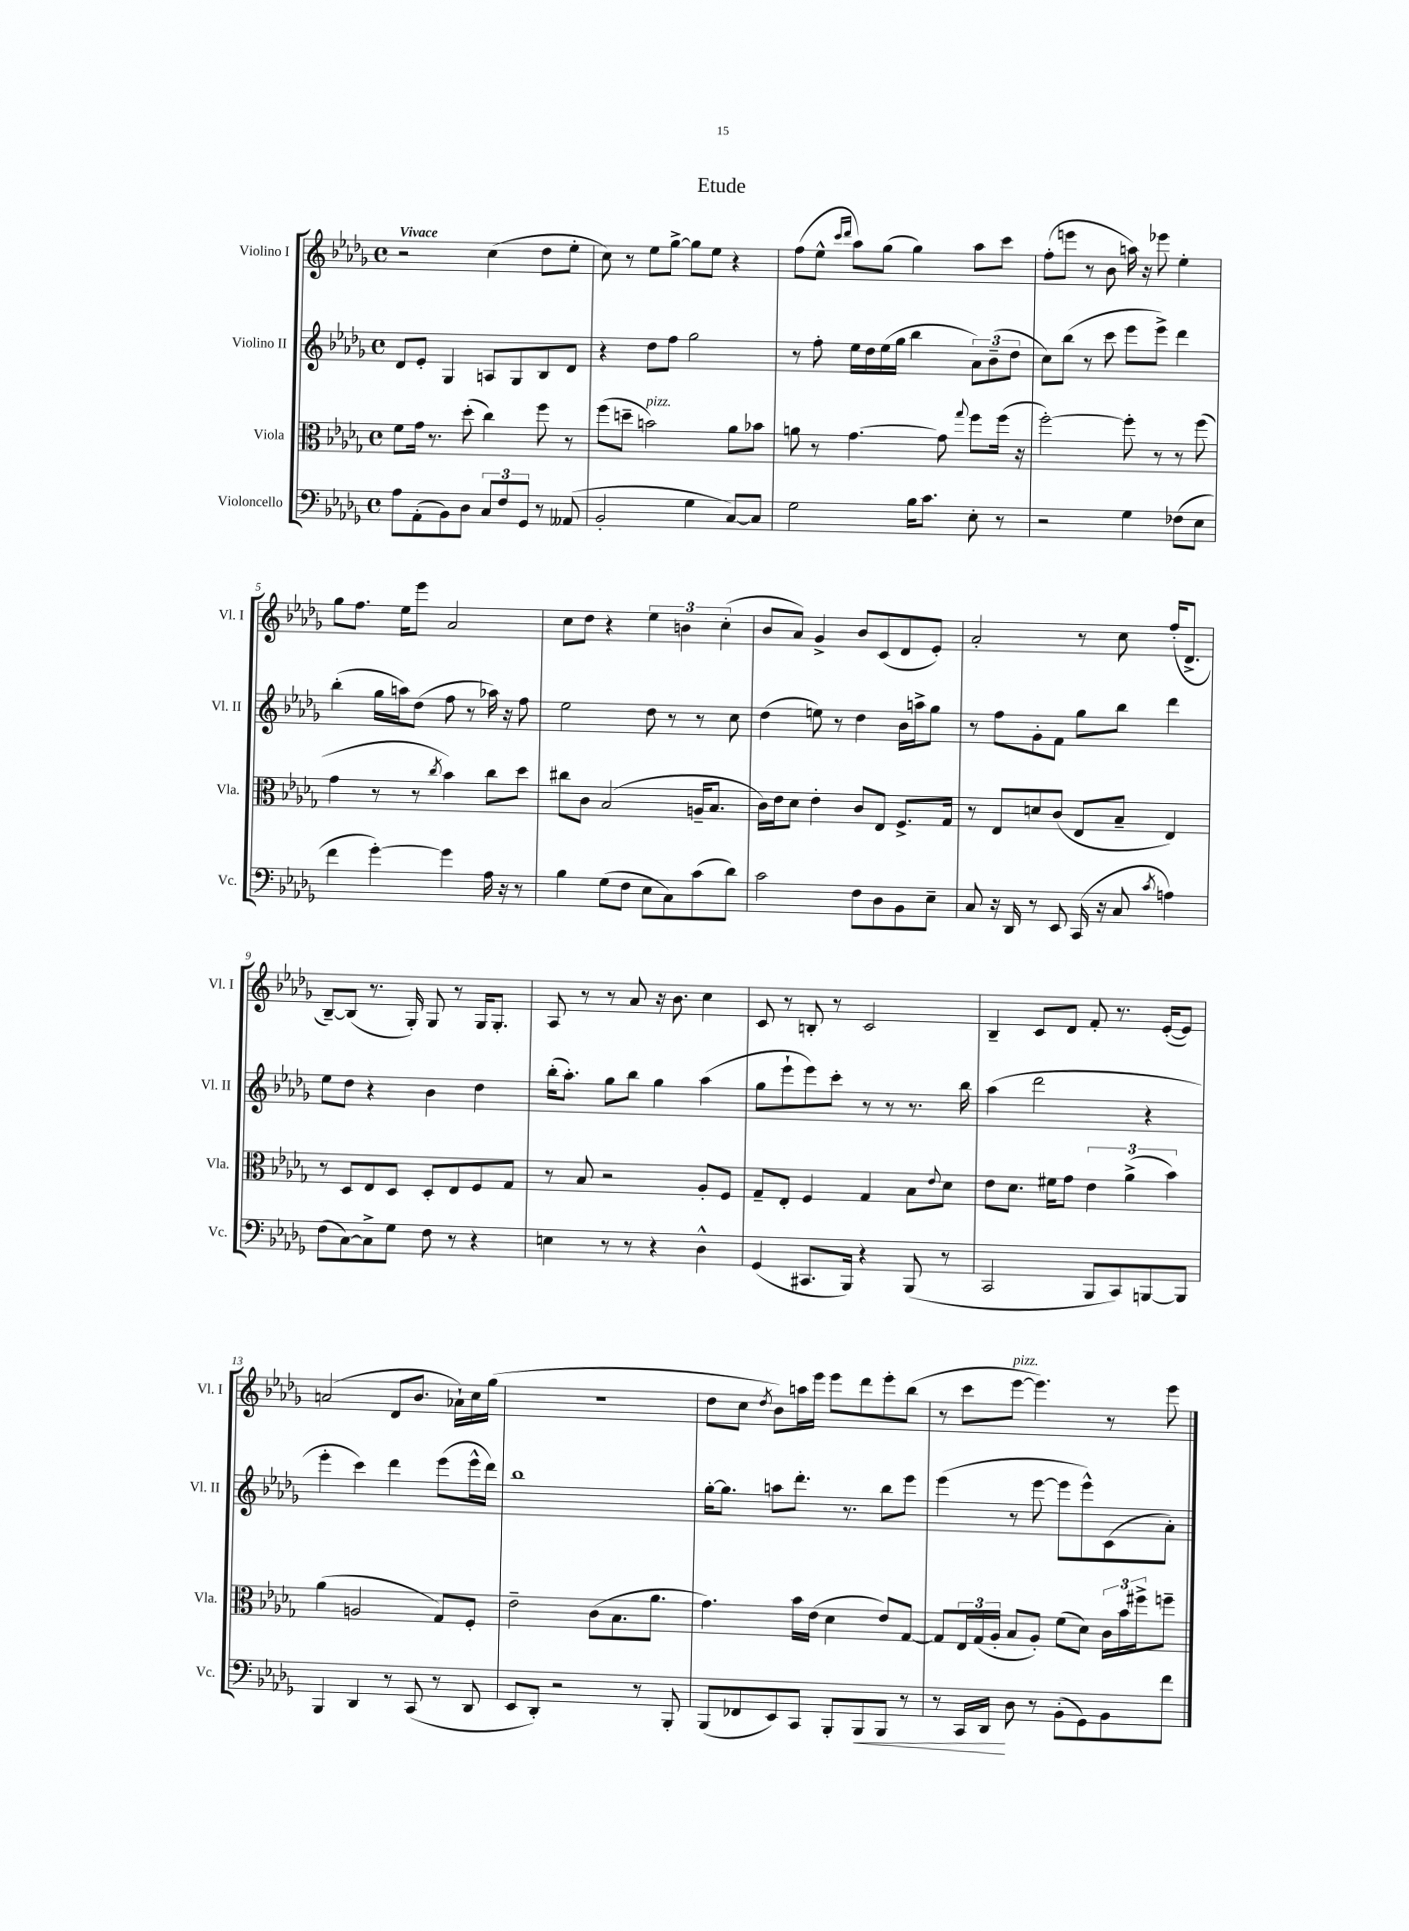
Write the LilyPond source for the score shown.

\header { title = "Etude" }
<<
\new StaffGroup <<
\new Staff = "s0" \with { instrumentName = "Violino I" shortInstrumentName = "Vl. I" } {
    \clef treble \key des \major \defaultTimeSignature \time 4/4 \tempo "Vivace"
    r2 c''4( des''8 ees''8-. |
    c''8) r8 ees''8 ges''8~-> ges''8 ees''8 r4 |
    f''8( ees''8-^ \grace { c'''16 des'''16 } aes''8) ges''8( ges''4) aes''8 c'''8 |
    f''8-.( e'''8 r8 bes'8 a''16) r16 ees'''8 ees''4-. |
    ges''8 f''8. ees''16 ees'''8 aes'2 |
    c''8 des''8 r4 \tuplet 3/2 { ees''4 b'4 c''4-.( } |
    bes'8 aes'8) ges'4-> bes'8 c'8( des'8 ees'8-.) |
    aes'2-. r8 c''8 f''16-.( des'8.-> |
    bes8~--) bes8( r8. ges16-.) ges8 r8 ges16 ges8.-. |
    aes8 r8 r8 aes'8 r16 bes'8. c''4 |
    c'8 r8 b8-. r8 c'2 |
    bes4-- c'8 des'8 f'8-. r8. ees'16~-.( ees'8) |
    a'2( des'8 bes'8. aes'16-!) c''16 ges''16( |
    R1 |
    des''8 c''8 \acciaccatura { des''8 } bes'8) a''16 ees'''16 ees'''8 des'''8 ees'''8-. bes''8( |
    r8 c'''8 ees'''8~^\markup { \italic "pizz." } ees'''4.) r8 ees'''8 \bar "|." |
}
\new Staff = "s1" \with { instrumentName = "Violino II" shortInstrumentName = "Vl. II" } {
    \clef treble \key des \major \defaultTimeSignature \time 4/4
    des'8 ees'8-. ges4 a8 ges8 bes8 des'8 |
    r4 des''8 f''8 ges''2 |
    r8 f''8-. ees''16 des''16 ees''16( ges''16 bes''4 \tuplet 3/2 { aes'8) bes'8--( des''8 } |
    c''8) bes''8( r8 c'''8 ees'''8 ees'''8->) des'''4 |
    bes''4-.( ges''16 a''16) des''8( f''8 r8 aes''16) r16 f''8 |
    ees''2 des''8 r8 r8 c''8 |
    des''4( e''8) r8 des''4 bes'16 a''16-> ges''8 |
    r8 f''8 ges'8-. f'8 ges''8 bes''8 des'''4 |
    ees''8 des''8 r4 bes'4 des''4 |
    bes''16-.( aes''8.-.) ges''8 bes''8 ges''4 aes''4( |
    ges''8 ees'''8-! ees'''8) c'''8-. r8 r8 r8. bes''16 |
    aes''4( des'''2 r4 |
    ees'''4-. c'''4) des'''4 ees'''8( ees'''16-^ des'''16) |
    bes''1 |
    ges''16~-. ges''8. a''8 des'''8.-. r8. bes''8 ees'''8 |
    ees'''4( r8 ees'''8~ ees'''8 ees'''8-^) c'8( aes'8-.) \bar "|." |
}
\new Staff = "s2" \with { instrumentName = "Viola" shortInstrumentName = "Vla." } {
    \clef alto \key des \major \defaultTimeSignature \time 4/4
    f'8 ges'16 r8. des''8-.( c''4) f''8 r8 |
    f''8( d''8-- b'2^\markup { \italic "pizz." }) aes'8 bes'8 |
    a'8 r8 ges'4.~ ges'8 \appoggiatura { ges''8 } f''8 f''16( r16 |
    f''2~-.) f''8-. r8 r8 f''8( |
    ges'4 r8 r8 \acciaccatura { c''8 } bes'4) c''8 des''8 |
    cis''8 c'8 bes2( a16-- bes8. |
    c'16) ees'16 des'8 ees'4-. c'8 ees8 f8.-> ges16 |
    r8 ees8 d'8 c'8( ees8 bes8-- ees4) |
    r8 des8 ees8 des8 des8-. ees8 f8 ges8 |
    r8 bes8 r2 aes8-. f8 |
    ges8-- ees8-. f4 ges4 bes8 \appoggiatura { ees'8 } des'8 |
    ees'8 des'8. fis'16 ges'8 \tuplet 3/2 { ees'4 aes'4->( bes'4) } |
    aes'4( a2 ges8) f8-. |
    ees'2-- c'8( bes8. aes'8. |
    ges'4.) bes'16 ees'16( des'4 ees'8) ges8~ |
    ges8 \tuplet 3/2 { ees16 ges16( aes16-. } bes8 aes8-.) f'8( des'8) \tuplet 3/2 { c'16 bes'16 fis''16-> } f''8-- \bar "|." |
}
\new Staff = "s3" \with { instrumentName = "Violoncello" shortInstrumentName = "Vc." } {
    \clef bass \key des \major \defaultTimeSignature \time 4/4
    aes8 aes,8-.( bes,8) des8 \tuplet 3/2 { c8 f8 ges,8 } r8 aeses,8( |
    bes,2-. ges4 c8~) c8 |
    ges2 bes16 c'8. ees8-. r8 |
    r2 ges4 fes8( ees8 |
    f'4 ges'4~-.) ges'4 aes16 r16 r8 |
    bes4 ges8( f8 ees8 c8) c'8( des'8) |
    c'2 f8 des8 bes,8 ees8-- |
    c8 r16 des,16 r8 ees,8 c,16( r16 c8 \acciaccatura { c'8 } a4) |
    f8( c8~) c8-> ges8 f8 r8 r4 |
    e4 r8 r8 r4 des4-^ |
    ges,4( cis,8. bes,,16) r4 bes,,8( r8 |
    c,2 bes,,8 c,8) b,,8~ b,,8 |
    bes,,4 des,4 r8 c,8( r8 des,8 |
    ees,8 des,8-.) r2 r8 bes,,8-. |
    bes,,8( fes,8 ees,8) c,8 bes,,8-. bes,,8\< bes,,8 r8 |
    r8 c,16 des,16\! des8 r8 bes,8-.( ges,8) bes,8 f'8 \bar "|." |
}
>>
>>
